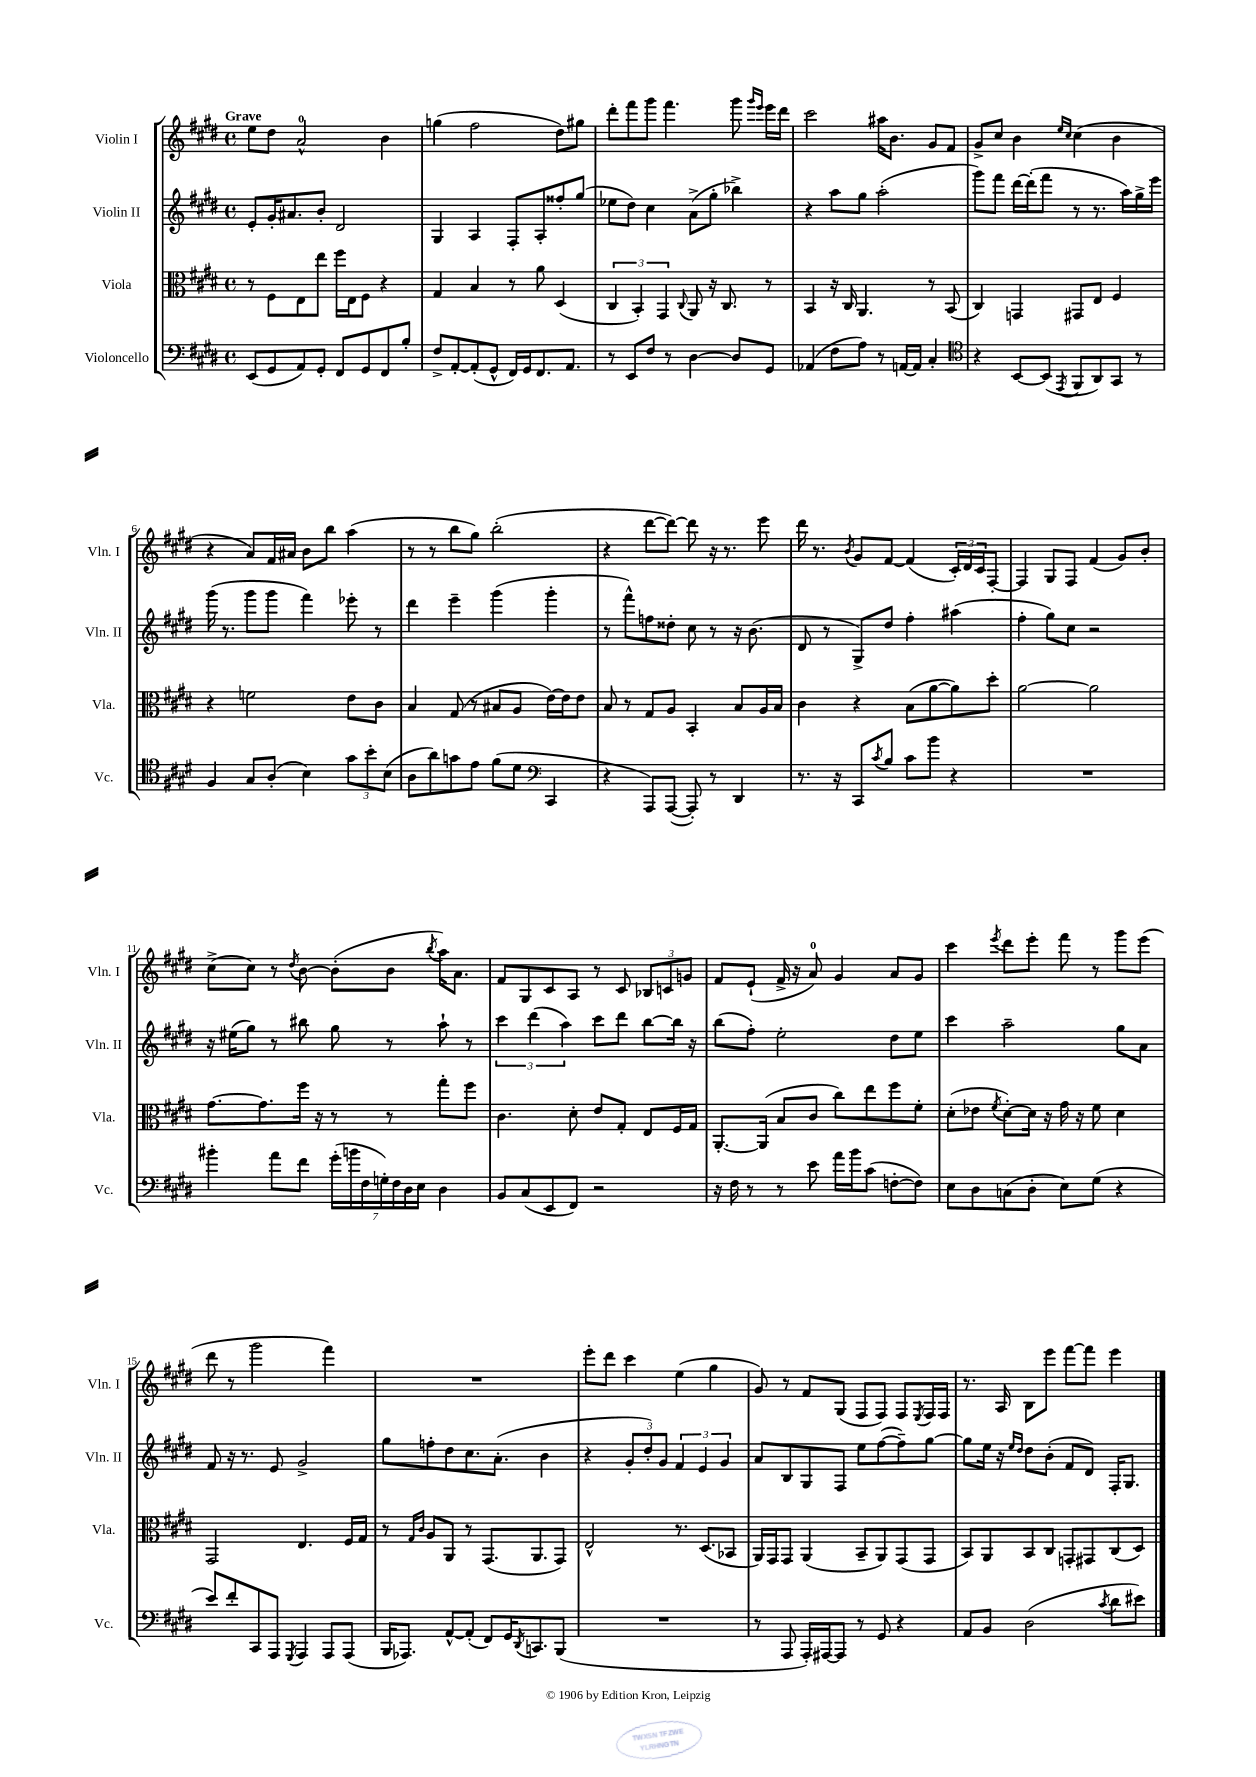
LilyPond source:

<<
\new StaffGroup <<
\new Staff = "s0" \with { instrumentName = "Violin I" shortInstrumentName = "Vln. I" } {
    \clef treble \key e \major \defaultTimeSignature \time 4/4 \tempo "Grave"
    e''8 dis''8 a'2-0-^ b'4 |
    g''4( fis''2 dis''8) gis''8 |
    dis'''8-. fis'''8 gis'''8 fis'''4. gis'''8 \grace { gis'''16 e'''16 } e'''16 dis'''16 |
    cis'''2 ais''16 b'8. gis'8 fis'8 |
    gis'8-> cis''8 b'4 \grace { e''16 cis''16 } cis''4( b'4 |
    r4 a'8) fis'16 ais'16 b'8 b''8 a''4( |
    r8 r8 b''8 gis''8) b''2-.( |
    r4 dis'''8~ dis'''8~) dis'''8 r16 r8. e'''8 |
    dis'''16 r8. \acciaccatura { b'8 } gis'8 fis'8~ fis'4( \tuplet 3/2 { cis'16-.) dis'16 cis'16 } fis8~-. |
    fis4 gis8 fis8 fis'4( gis'8) b'8-. |
    cis''8->( cis''8) r8 \acciaccatura { dis''8 } b'8~ b'8-.( b'8 \acciaccatura { b''8 } a''16) a'8. |
    fis'8 gis8 cis'8 a8 r8 cis'8 \tuplet 3/2 { bes8 c'8 g'8 } |
    fis'8 e'8-!( fis'16-> r16 a'8-0) gis'4 a'8 gis'8 |
    cis'''4 \acciaccatura { e'''8 } dis'''8 e'''8-. fis'''8 r8 gis'''8 e'''8( |
    dis'''8 r8 gis'''2 fis'''4) |
    R1 |
    e'''8-. dis'''8 cis'''4 e''4( gis''4 |
    gis'8) r8 fis'8 gis8( fis8 fis8) fis8 \acciaccatura { e8 } fis16 fis16 |
    r8. a16 b8 e'''8 fis'''8~ fis'''8 e'''4 \bar "|." |
}
\new Staff = "s1" \with { instrumentName = "Violin II" shortInstrumentName = "Vln. II" } {
    \clef treble \key e \major \defaultTimeSignature \time 4/4
    e'8-. gis'16-. ais'8. b'8-. dis'2 |
    gis4 a4 fis8-. a8-. fisis''8-. gis''8( |
    ees''8 dis''8) cis''4 a'8->( gis''8-. bes''4->) |
    r4 a''8 gis''8 a''2-.( |
    gis'''8) fis'''8 dis'''16~ dis'''16-.( fis'''8 r8 r8. a''16) gis''16-> e'''16 |
    gis'''16( r8. gis'''8 gis'''8 fis'''4) ees'''8-. r8 |
    dis'''4 e'''4-- gis'''4( gis'''4-. |
    r8 fis'''8-^) f''8 disis''8-. cis''8 r8 r16 b'8.( |
    dis'8 r8 gis8->) dis''8 fis''4-. ais''4( |
    fis''4-. gis''8) cis''8 r2 |
    r16 eis''16( gis''8) r8 bis''8 gis''8 r8 a''8-! r8 |
    \tuplet 3/2 { cis'''4 dis'''4( a''4) } cis'''8 dis'''8 b''8~ b''16 r16 |
    b''8( fis''8-.) e''2-. dis''8 e''8 |
    cis'''4 a''2-- gis''8 a'8 |
    fis'8 r16 r8. e'8 gis'2-> |
    gis''8 f''8-. dis''8 cis''8. a'8.-.( b'4 |
    r4 \tuplet 3/2 { gis'8-. dis''8-.) gis'8 } \tuplet 3/2 { fis'4 e'4 gis'4 } |
    a'8 b8 gis8 fis8 e''8 fis''8~( fis''8--) gis''8~ |
    gis''8 e''16 r16 \grace { e''16 dis''16 } dis''8 b'8-.( fis'8 dis'8) fis16-. gis8. \bar "|." |
}
\new Staff = "s2" \with { instrumentName = "Viola" shortInstrumentName = "Vla." } {
    \clef alto \key e \major \defaultTimeSignature \time 4/4
    r8 fis8 e8 e''8 fis''16 e16 fis8 r4 |
    gis4 b4 r8 a'8 dis4( |
    \tuplet 3/2 { cis4 b,4-.) gis,4 } \appoggiatura { cis8 } a,8 r16 cis8. r8 |
    b,4 r16 cis16 a,4. r8 b,8( |
    cis4) g,4 gis,8 e8 fis4 |
    r4 f'2 e'8 cis'8 |
    b4 gis8( r8 bis8 a8 e'16~) e'16 e'8 |
    b8 r8 gis8 a8 b,4-. b8 a16 b16 |
    cis'4 r4 b8( a'8~ a'8) dis''8-. |
    a'2~ a'2 |
    gis'8.~ gis'8. fis''16 r16 r8 r8 gis''8-. fis''8 |
    cis'4. dis'8-. e'8 gis8-. e8 fis16 gis16 |
    a,8.~-. a,16( b8 cis'8 cis''8) e''8 fis''8 fis'8-. |
    dis'8-.( ees'8 \acciaccatura { fis'8 } dis'8~-.) dis'16 r16 gis'16 r16 fis'8 dis'4 |
    gis,2 e4. fis16 gis16 |
    r8 \grace { gis16 cis'16 } a8 a,8 r8 gis,8.( a,8. gis,8) |
    e2-^ r8. dis8.( bes,8 |
    a,16) gis,16 gis,8 a,4( b,8-- a,8) gis,8( gis,8 |
    b,8) a,8 b,8 cis8 g,8-. gis,8 cis8( dis8) \bar "|." |
}
\new Staff = "s3" \with { instrumentName = "Violoncello" shortInstrumentName = "Vc." } {
    \clef bass \key e \major \defaultTimeSignature \time 4/4
    e,8( gis,8 a,8) gis,8-. fis,8 gis,8 fis,8 b8-. |
    fis8-> a,8~-. a,8-.( gis,8-^ fis,16) gis,16 fis,8. a,8. |
    r8 e,8 fis8 r8 dis4~ dis8 gis,8 |
    aes,4( fis8 a8) r8 a,16~ a,16 cis4-. |
    \clef tenor r4 b,8~ b,8( \acciaccatura { e,8 } fis,8 a,8) gis,8 r8 |
    fis4 gis8 a8-.( b4) \tuplet 3/2 { gis'8 b'8-. b8( } |
    a8 a'8) g'8 e'8 fis'8( dis'8 \clef bass cis,4 |
    r4 a,,8) a,,8~( a,,8-.) r8 dis,4 |
    r8. r16 cis,8 \acciaccatura { cis'8 } b8 cis'8 b'8 r4 |
    R1 |
    bis'4-. a'8 fis'8 \tuplet 7/4 { gis'16-.( b'16 fis16 g16-.) fis16 dis16 e16 } dis4 |
    b,8 cis8( e,8 fis,8) r2 |
    r16 fis16 r8 r8 e'8 a'16 b'16 cis'8( f8~-. f8) |
    e8 dis8 c8( dis8-. e8) gis8( r4 |
    e'8) fis'8-. cis,8 a,,8 \acciaccatura { gis,,8 } a,,4 a,,8 a,,8( |
    b,,16 aes,,8.) a,8~-^ a,8-.( fis,8) gis,16 \acciaccatura { dis,8 } c,8. b,,8( |
    R1 |
    r8 a,,8 a,,16-.) ais,,16~ ais,,8 r8 gis,8 r4 |
    a,8 b,8 dis2( \acciaccatura { cis'8 } dis'8 eis'8) \bar "|." |
}
>>
>>
